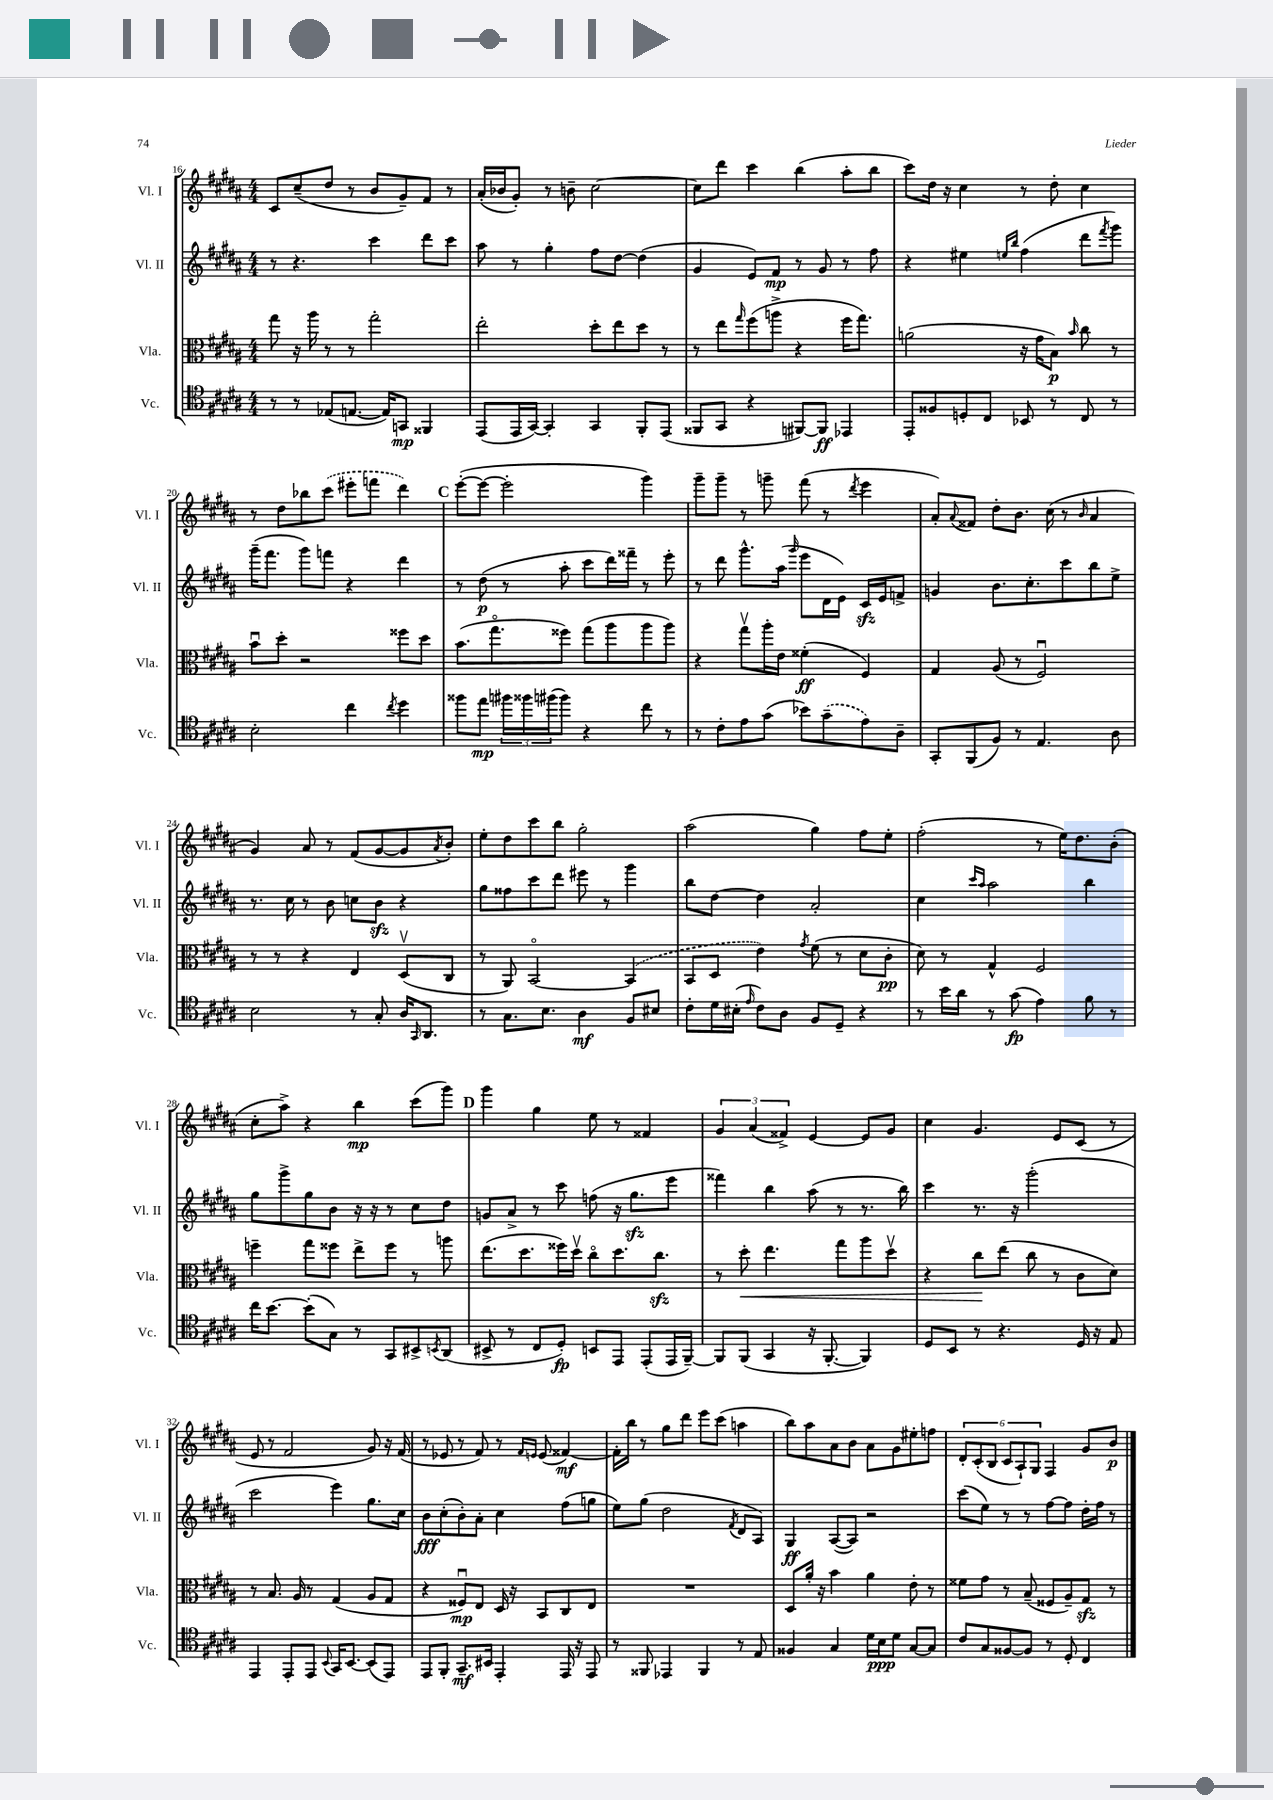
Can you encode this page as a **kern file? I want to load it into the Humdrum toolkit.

**kern	**kern	**kern	**kern
*staff4	*staff3	*staff2	*staff1
*clefC4	*clefC3	*clefG2	*clefG2
*k[f#c#g#d#a#]	*k[f#c#g#d#a#]	*k[f#c#g#d#a#]	*k[f#c#g#d#a#]
*M4/4	*M4/4	*M4/4	*M4/4
8r	8gg#	8r	8c#
8r	16r	4.r	(8cc#~
.	16aa#	.	.
(8E-	8r	.	8dd#
[8.E	8r	.	8r
.	2gg#'	4ccc#	8b
16E])	.	.	.
8GG	.	.	8g#~)
4FF##	.	8ddd#	8f#
.	.	8ccc#	8r
=	=	=	=
(8EE	2ee'	8aa#	(16a#'
.	.	.	16b-
16EE	.	8r	8g#')
[16GG#)	.	.	.
4GG#']	.	4gg#'	8r
.	.	.	8b~
4GG#	8dd#'	8ff#	[2cc#
.	8ee	[8dd#	.
8FF#'	8dd#	(4dd#]	.
(8EE	8r	.	.
=	=	=	=
8FF##	8r	4g#	8cc#]
8GG#	8ee	.	8ddd#
.	16qqgg#	.	.
4r	(8ff#	8e)	4ccc#
.	8aa^	8f#	.
[8FF#)	4r	8r	(4bb
8FF#]	.	8g#	.
4EE-	16ff#	8r	8aa#'
.	8.gg#)	.	.
.	.	8ff#	8bb
=	=	=	=
8EE'	(2a	4r	8ccc#)
8F##	.	.	16dd#
.	.	.	16r
8D'	.	4ee#	4cc#
8C#	.	.	.
.	.	16qqee	.
.	.	16qqbb	.
8BB-	16r	(4ff#	8r
.	16g#	.	.
8r	8B)	.	8dd#'
.	16qqb	.	.
8C#	8cc#	8ddd#	4cc#
.	.	8qfff#	.
8r	8r	8ggg#)	.
=	=	=	=
2B'	8bu	(16ggg#~	8r
.	.	8.fff#	.
.	8dd#'	.	8dd#
.	2r	8ggg#)	8bb-
.	.	8fff	(8ccc#
4cc#	.	4r	8eee#'
.	.	.	8fff
8qcc#	.	.	.
4dd#	8ff##	4ddd#	4ddd#)
.	8dd#	.	.
=	=	=	=
8ff##	(8.b	8r	([8eee'
8ee	.	(8dd#	8eee_
.	8.gg#o	.	.
24ff#	.	8r	2eee']
24ff##	.	.	.
(24ff#	.	.	.
8ff#)	8ff##)	8aa#'	.
4r	(8gg#	8ccc#	.
.	8aa#	16ddd#)	.
.	.	16fff##~	.
8cc#	8aa#	8r	4ggg#)
8r	8aa#)	8eee'	.
=	=	=	=
8r	4r	8r	8ggg#~
8c#'	.	8ddd#	8ggg#~
8e	8gg#v	8.ggg#^^	8r
(8g#	16aa#'	.	8ggg~
.	16e	(16aa#	.
.	.	16qqggg#	.
8b-)	(4f##'	8eee	(8fff#
(8g#~	.	16d#	8r
.	.	16e)	.
.	.	.	8qddd#
8e)	4F#)	16c#	4eee
.	.	16e	.
8A#~	.	8f^	.
=	=	=	=
8GG#'	4G#	4g	8a#')
.	.	.	8qqa#
(8FF#	.	.	8f##
8F#)	(8A#	8.b	8dd#'
8r	8r	.	8.b
.	.	8.cc#'	.
4.E	2F#u)	.	.
.	.	.	(16cc#
.	.	8ccc#	8r
.	.	.	16qqb
.	.	8bb	4a#
8A#	.	8ee^	.
=	=	=	=
2B	8r	8.r	4g#)
.	8r	.	.
.	.	16cc#	.
.	4r	8r	8a#
.	.	8b	8r
8r	4E	8cc	(8f#
8G#'	.	8b	[8g#
16A#	(8D#v	4r	8g#]
16qqGG#	.	.	.
8.AA#	.	.	.
.	.	.	8qa#
.	8C#	.	8b')
=	=	=	=
8r	8r	8gg#	8ee'
8.G#	8AA#)	8ff##	8dd#
.	[2BBo	8ccc#	8ccc#
8.B	.	.	.
.	.	8ddd#	8bb
4A#	.	8eee#	2gg#'
.	.	8r	.
8F#	(4BB]	4ggg#	.
8B#	.	.	.
=	=	=	=
8c#'	8BB	8bb	(2aa#
16d#	8D#	[8dd#	.
(16B#'	.	.	.
16qqe	.	.	.
8c#)	4e)	4dd#]	.
8A#	.	.	.
.	8qg#	.	.
8F#	(8f#	2a#'	4gg#)
8D#~	8r	.	.
4r	8d#	.	8ff#
.	8c#'	.	8ee'
=	=	=	=
8r	8d#)	4cc#	(2ff#'
16b	8r	.	.
16a#	.	.	.
.	.	16qqccc#	.
.	.	16qqaa#	.
8r	4G#^^	2aa#	.
(8g#	.	.	.
4e)	2F#	.	8r
.	.	.	16ee)
.	.	.	8.dd#
8f#	.	4bb	.
8r	.	.	(8b'
=	=	=	=
16cc#	4ff~	8gg#	8cc#'
[8.b	.	.	.
.	.	8ggg#^	8aa#^)
(8b']	8gg#	8gg#	4r
8G#)	8ff##	8b	.
8r	8ee^	16r	4bb
.	.	16r	.
8GG#	8ff##	8r	.
8BB#^	8r	8cc#	(8ccc#
8qBB	.	.	.
(8AA#	8aa	8dd#	8ggg#)
=	=	=	=
8BB#^	(8.ee	8g	4ggg#
8r	.	8a#^	.
.	8.dd#	.	.
8C#	.	8r	4gg#
8D#')	16ff##)	8ccc#	.
.	16dd#v	.	.
8BB	8cc#o	(8ff	8ee
8EE	8.dd#	16r	8r
.	.	8.gg#	.
(8EE'	.	.	4f##
.	8.cc#	.	.
16EE	.	8eee	.
[16FF#~)	.	.	.
=	=	=	=
8FF#]	8r	4fff##)	6g#
(8FF#	8dd#'	.	.
.	.	.	(6a#
4GG#	4.ee	4bb	.
.	.	.	6f##^)
16r	.	(8aa#	[4e
[8.FF#'	.	.	.
.	8gg#	8r	.
4FF#])	8aa#	8.r	8e]
.	8dd#v	.	8g#
.	.	16bb)	.
=	=	=	=
8D#	4r	4ccc#	4cc#
8BB	.	.	.
8r	8cc#	8.r	4.g#
4.r	(8ee	.	.
.	.	16r	.
.	8cc#	(2ggg#'	.
.	8r	.	8e
16D#	8c#	.	(8c#
16r	.	.	.
8E	8d#)	.	8r
=	=	=	=
4EE	8r	2ccc#	8e
.	8.B	.	8r
8EE'	.	.	2f#
.	16A#	.	.
8EE	8r	.	.
8qqBB	.	.	.
16GG#	(4G#	4eee)	.
[8.BB	.	.	.
(8BB]	8A#	8.gg#	8g#)
8EE)	8G#	.	16r
.	.	16cc#	(16f#
=	=	=	=
8EE	4r	8b	8r
8FF#'	.	(8cc#'	8e-
8.GG#~	8F##u)	8b')	8r
.	8E	8a#'	8f#)
16BB#	.	.	.
4EE'	16D#	4cc#	8r
.	16r	.	.
.	.	.	16qqf#
.	.	.	16qqe
.	8BB	.	(8e
16EE	8C#	(8ff#	[4f##)
16r	.	.	.
8EE	8E	8gg	.
=	=	=	=
8r	1r	8ee)	16f##']
.	.	.	16bb
8FF##	.	(8gg#	8r
4EE-	.	2dd#	8gg#
.	.	.	8ddd#
4FF##	.	.	8eee
.	.	.	(8ccc#
.	.	8qf#	.
8r	.	8d#	4aa
8E	.	8A#)	.
=	=	=	=
4F##	8D#	4G#	8bb)
.	16a#'	.	8aa#
.	16r	.	.
4G#	4b	([8A#	8a#
.	.	8A#])	8b
16d#	4a#	2r	8a#
16B	.	.	.
8d#	.	.	8g#
[8G#	8e'	.	8ee#'
8G#]	8r	.	8ff
=	=	=	=
8c#	8f##	(8ccc#	12d#'
.	.	.	(12c#'
8G#	8g#	8ee)	.
.	.	.	12B
[8F##	8r	8r	12c#
.	.	.	12A#`)
8F##]	(8B~	8r	.
.	.	.	12G#
8r	8F##	[8ff#	4F#
8D#'	8A#~)	8ff#]	.
4C#	8G#	16dd#'	8g#
.	.	16ff#	.
.	8r	8r	8b
==	==	==	==
*-	*-	*-	*-
